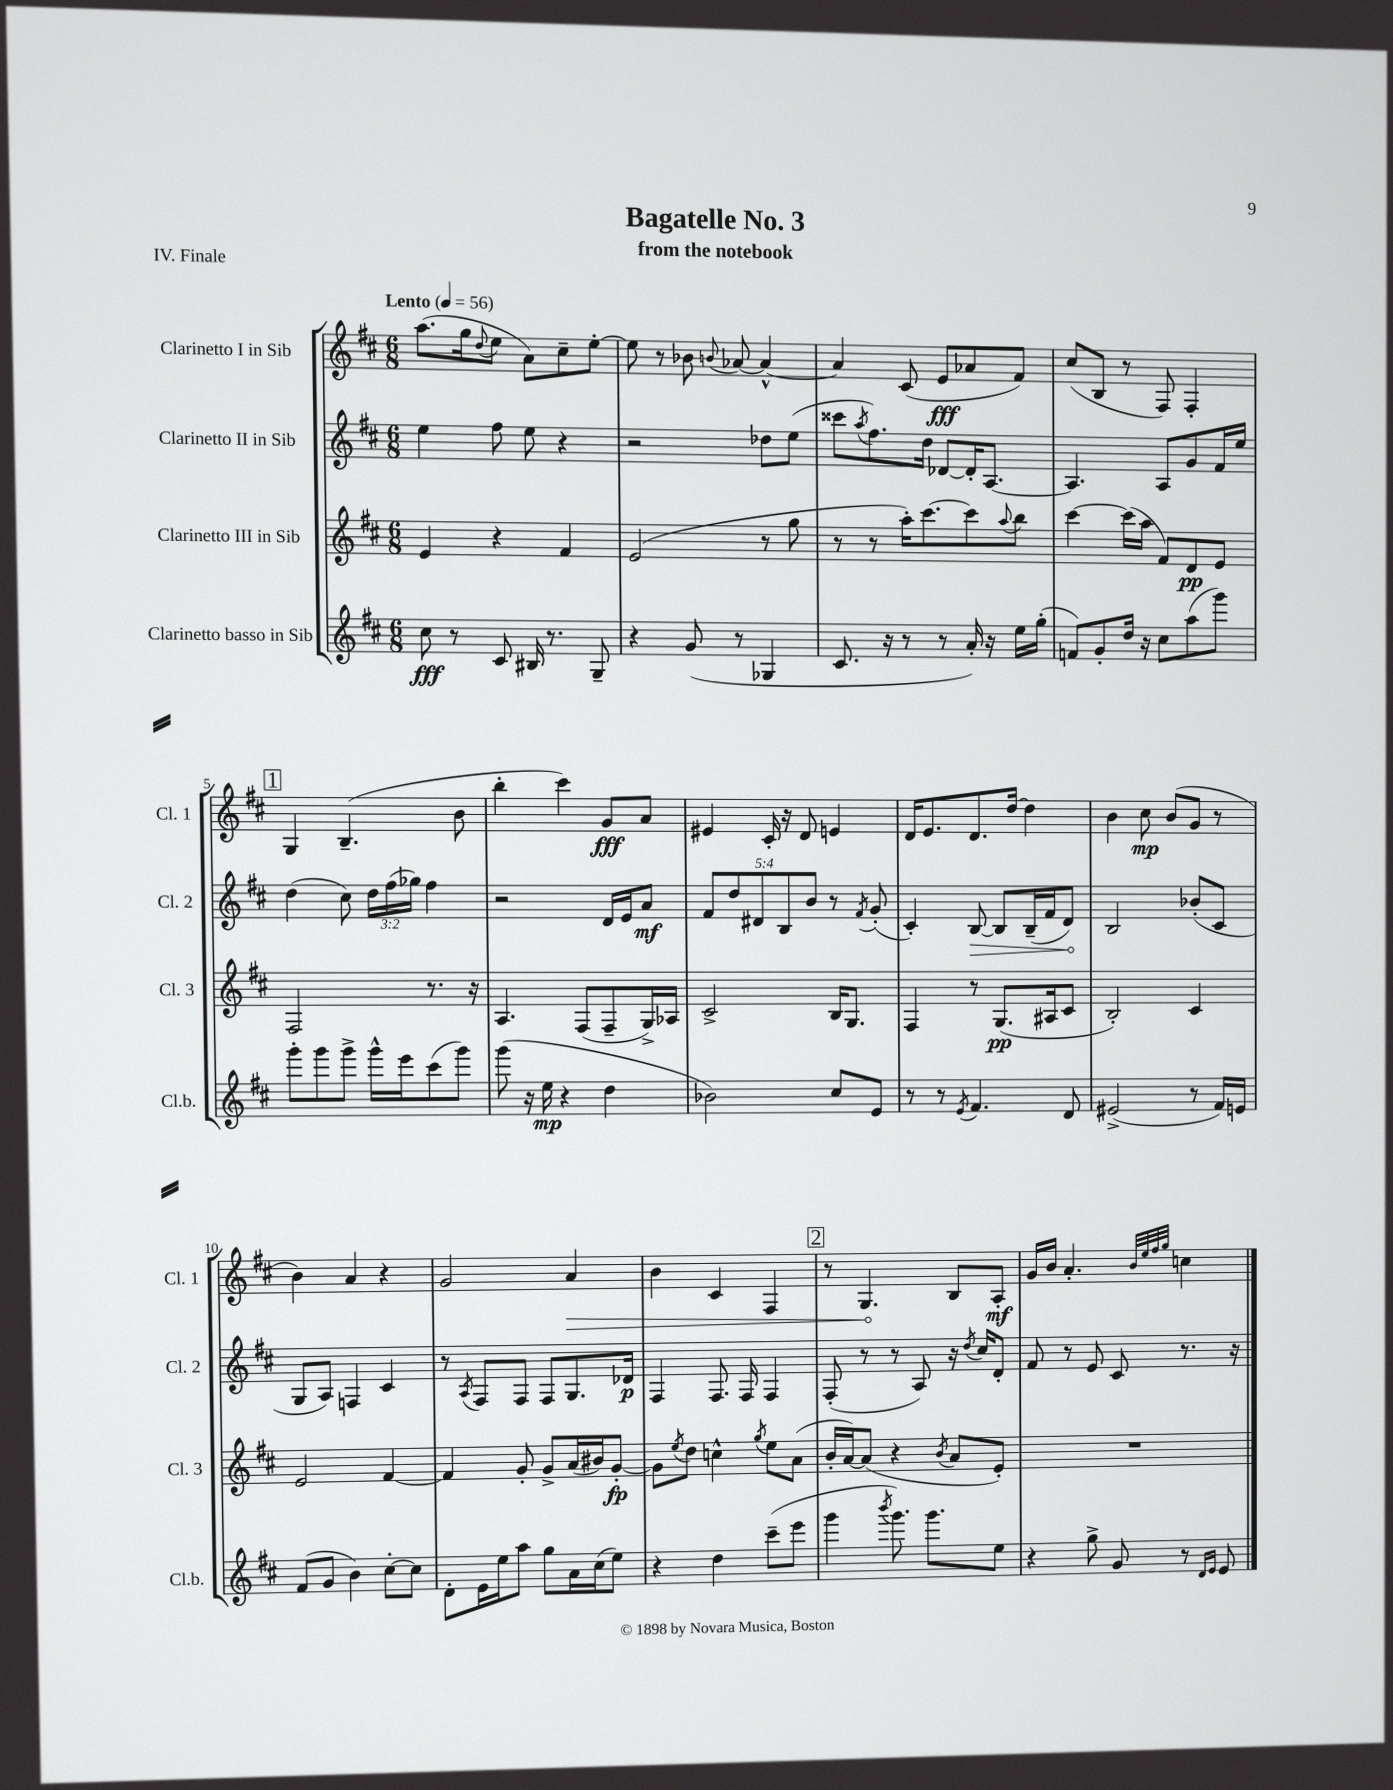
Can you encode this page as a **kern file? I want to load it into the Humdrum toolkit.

**kern	**dynam	**kern	**dynam	**kern	**dynam	**kern	**dynam
*part4	*part4	*part3	*part3	*part2	*part2	*part1	*part1
*staff4	*staff4	*staff3	*staff3	*staff2	*staff2	*staff1	*staff1
*I"Clarinetto basso in Sib	*	*I"Clarinetto III in Sib	*	*I"Clarinetto II in Sib	*	*I"Clarinetto I in Sib	*
*I'Cl.b.	*	*I'Cl. 3	*	*I'Cl. 2	*	*I'Cl. 1	*
*clefG2	*	*clefG2	*	*clefG2	*	*clefG2	*
*k[f#c#]	*	*k[f#c#]	*	*k[f#c#]	*	*k[f#c#]	*
*M6/8	*	*M6/8	*	*M6/8	*	*M6/8	*
*MM56	*	*MM56	*	*MM56	*	*MM56	*
=1	=1	=1	=1	=1	=1	=1	=1
!	!	!	!	!	!	!LO:TX:a:B:t=Lento	!
8cc#\	fff	4e/	.	4ee\	.	(8.aa\L	.
8r	.	.	.	.	.	.	.
.	.	.	.	.	.	16gg\k	.
.	.	.	.	.	.	8qqdd/	.
8c#/	.	4r	.	8ff#\	.	8ee\J	.
16B#X/	.	.	.	8ee\	.	8a\L)	.
8.r	.	.	.	.	.	.	.
.	.	4f#/	.	4r	.	8cc#~\	.
8G~/	.	.	.	.	.	[8ee'\J	.
=2	=2	=2	=2	=2	=2	=2	=2
4r	.	(2e/	.	2r	.	8ee\]	.
.	.	.	.	.	.	8r	.
(8g/	.	.	.	.	.	8b-X\	.
.	.	.	.	.	.	8qqbn/	.
8r	.	.	.	.	.	[8a-X/	.
4G-X/	.	8r	.	8dd-X\L	.	4a-^^/_	.
.	.	8gg\	.	(8ee\J	.	.	.
=3	=3	=3	=3	=3	=3	=3	=3
8.c#/	.	8r	.	8ccc##X\L	.	4a-/]	.
.	.	.	.	8qaa/	.	.	.
.	.	8r	.	8.ff#\)	.	.	.
16r	.	.	.	.	.	.	.
8r	.	16aa'\KL)	.	.	.	(8c#/	.
.	.	[8.ccc#\	.	16dd\Jk	.	.	.
8r	.	.	.	[8d-X/L	.	8e/L	fff
16a'/)	.	8ccc#\]	.	16d-'/K]	.	8a-X/	.
16r	.	.	.	[8.A/J	.	.	.
.	.	8qqaa/	.	.	.	.	.
16ee\LL	.	8bb\J	.	.	.	8f#/J)	.
(16gg'\JJ	.	.	.	.	.	.	.
=4	=4	=4	=4	=4	=4	=4	=4
8fn/L)	.	[4ccc#\	.	4.A/]	.	(8cc#/L	.
8g'/	.	.	.	.	.	8B/J	.
16dd/Jk	.	(16ccc#\LL]	.	.	.	8r	.
16r	.	16aa\JJ	.	.	.	.	.
8cc#\L	.	8f#/L)	.	8A/L	.	8F#/)	.
(8aa\	.	8d/	pp	8g/	.	4F#'/	.
8ggg\J)	.	8e/J	.	16f#/L	.	.	.
.	.	.	.	16ee/JJ	.	.	.
!!LO:LB:g=z
!!LO:REH:place=s1:t=1
=5	=5	=5	=5	=5	=5	=5	=5
8ggg'\L	.	2F#/	.	(4dd\	.	4G/	.
8ggg\	.	.	.	.	.	.	.
8ggg^\J	.	.	.	8cc#\)	.	(4.B~/	.
16ggg^^\LL	.	.	.	24dd\LL	.	.	.
.	.	.	.	(24ff#\	.	.	.
16eee\J	.	.	.	.	.	.	.
.	.	.	.	24gg-X\JJ)	.	.	.
(8ccc#\	.	8.r	.	4ff#\	.	.	.
8ggg\J)	.	.	.	.	.	8b\	.
.	.	16r	.	.	.	.	.
=6	=6	=6	=6	=6	=6	=6	=6
(8ggg\	.	4.A/	.	2r	.	4bb'\	.
16r	.	.	.	.	.	.	.
16ee\	mp	.	.	.	.	.	.
4r	.	.	.	.	.	4ccc#\)	.
.	.	(8F#/L	.	.	.	.	.
4dd\	.	8F#~/	.	16d/LL	.	8g/L	fff
.	.	.	.	16e/J	.	.	.
.	.	16G^/L)	.	8a/J	mf	8a/J	.
.	.	16A-X/JJ	.	.	.	.	.
=7	=7	=7	=7	=7	=7	=7	=7
2b-X\)	.	2c#^/	.	10f#/L	.	4e#X/	.
.	.	.	.	10dd/	.	.	.
.	.	.	.	10d#X/	.	.	.
.	.	.	.	.	.	16c#'/	.
.	.	.	.	10B/	.	.	.
.	.	.	.	.	.	16r	.
.	.	.	.	.	.	8d/	.
.	.	.	.	10b/J	.	.	.
8cc#/L	.	16B/KL	.	8r	.	4en/	.
.	.	8.G/J	.	.	.	.	.
.	.	.	.	8qf#/	.	.	.
8e/J	.	.	.	(8g'/	.	.	.
=8	=8	=8	=8	=8	=8	=8	=8
8r	.	4F#/	.	4c#'/)	.	16d/KL	.
.	.	.	.	.	.	8.e/	.
8r	.	.	.	.	.	.	.
8qe/	.	.	.	.	.	.	.
!	!	!	!	!	!LO:HP:b	!	!
4.f#/	.	8r	.	[8B/	>	8.d/	.
.	.	(8.G/L	pp	8B/L]	.	.	.
.	.	.	.	.	.	[16dd/Jk	.
.	.	.	.	(16B~/L	.	4dd\]	.
.	.	16A#X/k	.	16f#/J	.	.	.
8d/	.	8c#/J	.	8d/J)	.	.	.
.	.	.	.	.	]	.	.
=9	=9	=9	=9	=9	=9	=9	=9
(2e#X^/	.	2B'/)	.	2B/	.	4b\	.
.	.	.	.	.	.	8cc#\	mp
.	.	.	.	.	.	(8b/L	.
8r	.	4c#/	.	(8b-X'/L	.	8g/J	.
16f#/LL)	.	.	.	8c#/J	.	8r	.
16en/JJ	.	.	.	.	.	.	.
!!LO:LB:g=z
=10	=10	=10	=10	=10	=10	=10	=10
(8f#/L	.	2e/	.	8G/L	.	4b\)	.
8g/J	.	.	.	8A/J)	.	.	.
4b\)	.	.	.	4Fn/	.	4a/	.
[8cc#'\L	.	[4f#/	.	4c#/	.	4r	.
8cc#\J]	.	.	.	.	.	.	.
=11	=11	=11	=11	=11	=11	=11	=11
8d'\L	.	4f#/]	.	8r	.	2g/	.
.	.	.	.	8qA/	.	.	.
16e\L	.	.	.	8F#/L	.	.	.
16ee\J	.	.	.	.	.	.	.
8aa\J	.	8g'/	.	8F#/J	.	.	.
8gg\L	.	8g^/L	.	8F#/L	.	.	.
!	!	!	!	!	!	!	!LO:HP:b
16a\L	.	(16a/L	.	8.G/	.	4a/	>
(16cc#\J	.	16b#X/J)	.	.	.	.	.
8ee\J)	.	[8g'/J	fp	.	.	.	.
.	.	.	.	16d-X/Jk	p	.	.
=12	=12	=12	=12	=12	=12	=12	=12
4r	.	8g\L]	.	4F#/	.	4b\	.
.	.	8qee/	.	.	.	.	.
.	.	8dd\J	.	.	.	.	.
4dd\	.	4ccn^^\	.	8.F#/	.	4c#/	.
.	.	.	.	16F#/	.	.	.
.	.	8qgg/	.	.	.	.	.
(8ccc#~\L	.	8ee\L	.	4F#/	.	4F#/	.
8eee\J	.	(8a\J	.	.	.	.	.
!!LO:REH:place=s1:t=2
=13	=13	=13	=13	=13	=13	=13	=13
4ggg\	.	16b'/LL	.	(8F#'/	.	8r	.
.	.	[16a/J)	.	.	.	.	.
.	.	(8a/J]	.	8r	.	4.G/	.
8qbbb/	.	.	.	.	.	.	.
8.ggg\)	.	4r	.	8r	.	.	.
.	.	.	.	8A/)	.	.	.
8.ggg\L	.	.	.	.	.	.	.
.	.	8qb/	.	.	.	.	.
.	.	8a/L	.	16r	.	8B/L	]
.	.	.	.	8qdd/	.	.	.
.	.	.	.	16cc#/KL	.	.	.
8ee\J	.	8e'/J)	.	8d'/J	.	8A'/J	mf
=14	=14	=14	=14	=14	=14	=14	=14
4r	.	2.r	.	8f#/	.	16g/LL	.
.	.	.	.	.	.	16b/JJ	.
.	.	.	.	8r	.	4.a'/	.
8gg^\	.	.	.	8e/	.	.	.
8g/	.	.	.	8c#/	.	.	.
.	.	.	.	.	.	32qqb/LLL	.
.	.	.	.	.	.	32qqee/	.
.	.	.	.	.	.	32qqff#/	.
.	.	.	.	.	.	32qqgg/JJJ	.
8r	.	.	.	8.r	.	4ccn\	.
16qqd/LL	.	.	.	.	.	.	.
16qqe/JJ	.	.	.	.	.	.	.
8e/	.	.	.	.	.	.	.
.	.	.	.	16r	.	.	.
==	==	==	==	==	==	==	==
*-	*-	*-	*-	*-	*-	*-	*-
